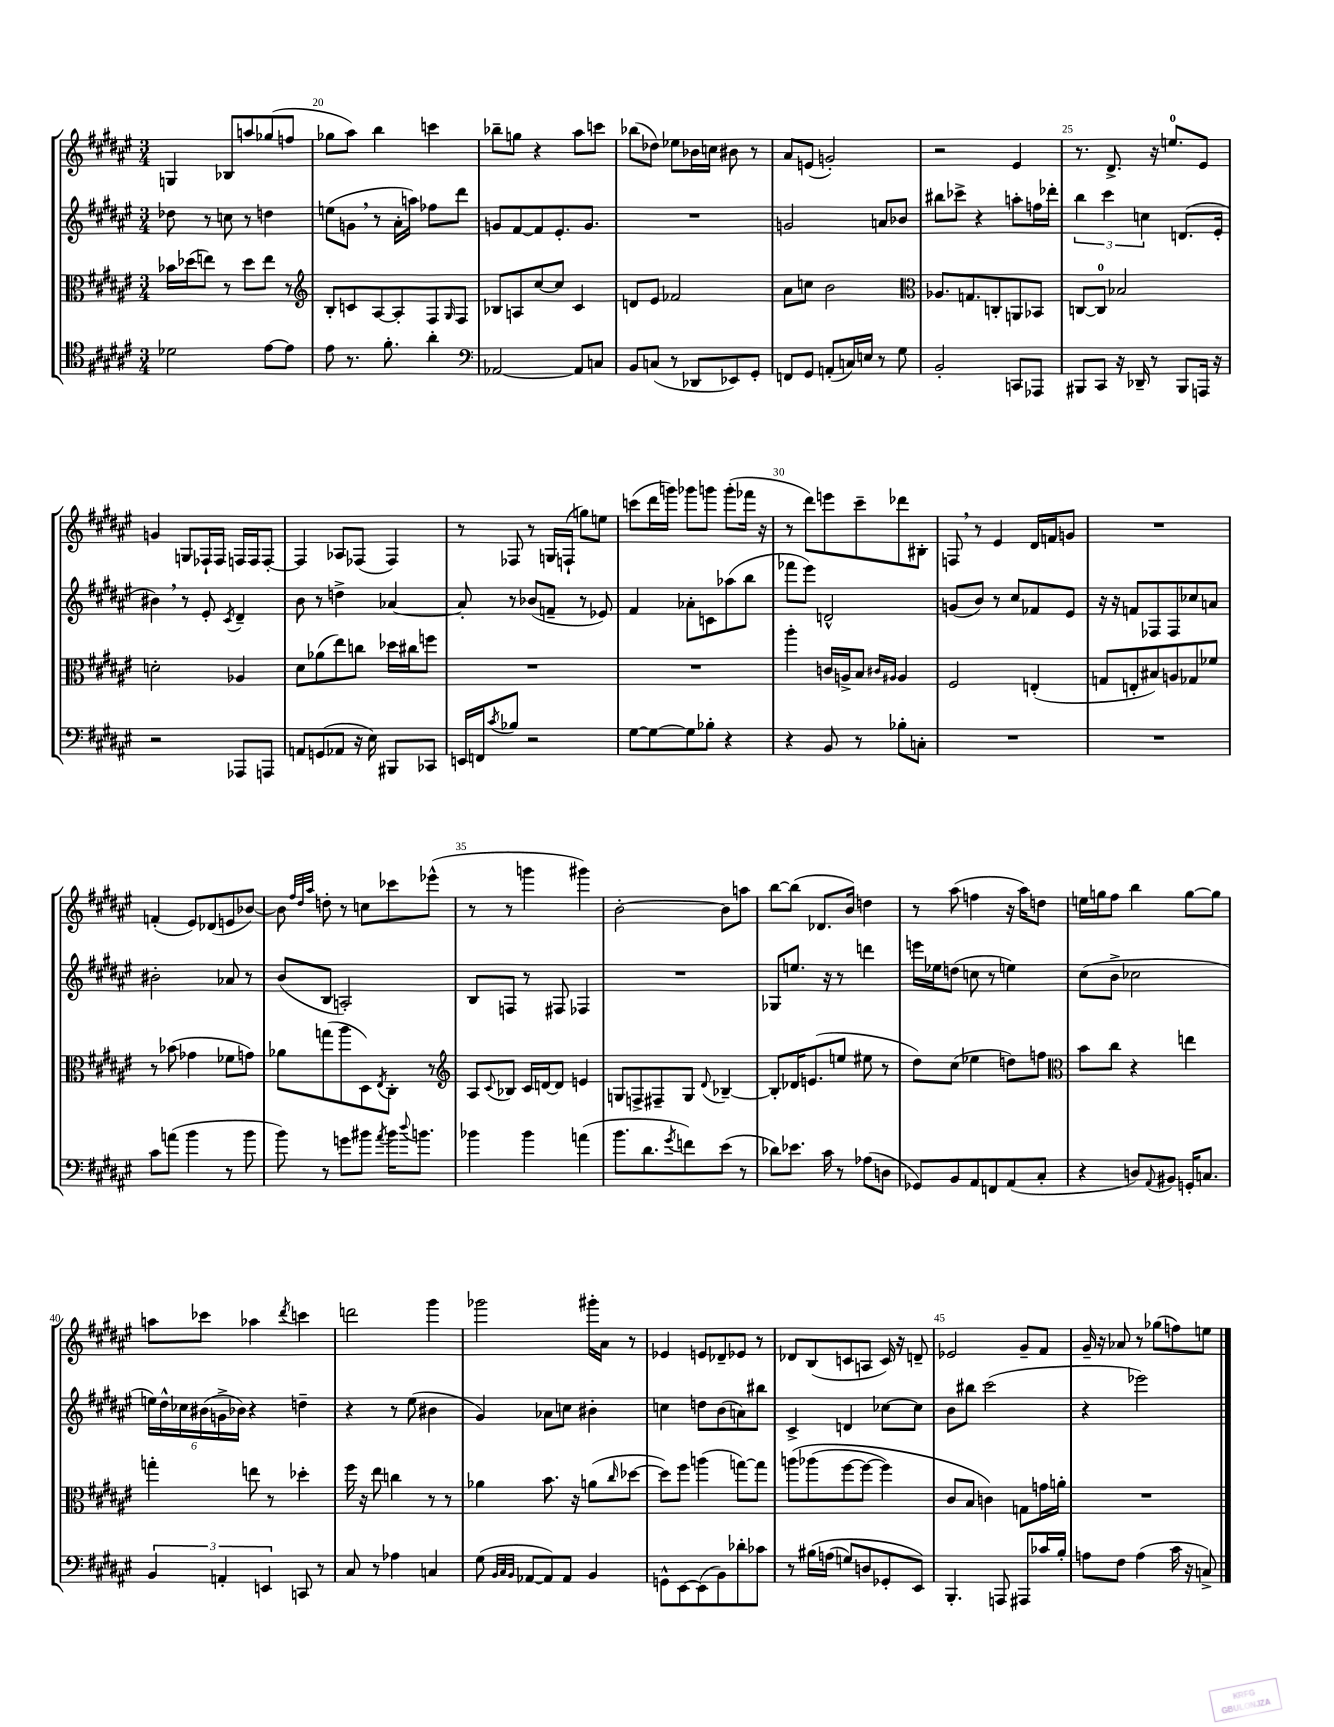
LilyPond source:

<<
\new StaffGroup <<
\new Staff = "s0" {
    \clef treble \key fis \major \numericTimeSignature \time 3/4
    g4 bes8 a''8 ges''8( f''8 |
    ges''8 ais''8) b''4 c'''4 |
    bes''8-- g''8 r4 ais''8 c'''8 |
    bes''8( des''8) ees''8 bes'16 c''16 bis'8 r8 |
    ais'8 e'8( g'2-.) |
    r2 eis'4 |
    r8. dis'8.-> r16 e''8.-0 eis'8 |
    g'4 g8 fes16-! fes16 f16 f16 f8~-. |
    f4 aes8 fes8( fes4) |
    r8 fes8 r8 g16 f16-!( g''8) e''8 |
    c'''8( dis'''16 g'''16) ges'''8 g'''8 g'''8-.( fes'''16 r16 |
    r8 dis'''8) e'''8 cis'''8-- des'''8 bis8-. |
    f8 \breathe r8 eis'4 dis'16 f'16 g'8 |
    R2. |
    f'4-.( eis'8) des'8( e'8 bes'8~) |
    bes'8 \grace { fis''32 dis''32 ais''32 } d''8-. r8 c''8 ces'''8 ees'''8-^( |
    r8 r8 g'''4 gis'''4) |
    b'2~-. b'8 a''8 |
    b''8~ b''8( des'8. b'16) d''4 |
    r8 ais''8( f''4 r16 ais''16) d''8 |
    e''16 g''16 fis''8 b''4 g''8~ g''8 |
    a''8 ces'''8 aes''4 \acciaccatura { dis'''8 } c'''4 |
    d'''2 gis'''4 |
    ges'''2 gis'''16-. ais'16 r8 |
    ees'4 e'8 des'8-- ees'8 r8 |
    des'8 b8( c'8 a8 c'16) r16 d'8-- |
    ees'2 gis'8-- fis'8 |
    gis'16-- r16 aes'8 r8 ges''8( f''8) e''8 \bar "|." |
}
\new Staff = "s1" {
    \clef treble \key fis \major \numericTimeSignature \time 3/4
    des''8 r8 c''8 r8 d''4 |
    e''8( g'8 \breathe r8 ais'16-. a''16) fes''8 dis'''8 |
    g'8 fis'8~ fis'8 eis'8.-. g'8. |
    R2. |
    g'2 a'8 bes'8 |
    bis''8 ces'''8-> r4 a''8-. f''16 des'''16-. |
    \tuplet 3/2 { b''4 cis'''4 c''4 } d'8.( eis'16-. |
    bis'4) \breathe r8 eis'8-. \acciaccatura { cis'8 } dis'4-- |
    b'8 r8 d''4-> aes'4~ |
    aes'8-. r8 bes'8( f'8-- r8 ees'8) |
    fis'4 aes'8-. c'8 aes''8( b''8 |
    fes'''8 eis'''8) d'2-^ |
    g'8( b'8) r8 cis''8 fes'8 eis'8 |
    r16 r16 f'8 fes8 fes8 ces''8 a'8 |
    bis'2-. aes'8 r8 |
    b'8( b8 a2-.) |
    b8 f8 r8 fis8 fes4 |
    R2. |
    ges8 e''8. r16 r8 d'''4 |
    e'''16 ees''16 d''8( c''8 r8 e''4) |
    cis''8( b'8-> ces''2 |
    \tuplet 6/4 { e''16) dis''16-^ ces''16 bis'16( g'16-> bes'16) } r4 d''4-- |
    r4 r8 eis''8( bis'4 |
    gis'4) aes'8 c''8 bis'4-. |
    c''4 d''8 b'8( a'8) bis''8 |
    cis'4-> d'4 ces''8~ ces''8 |
    b'8 bis''8 cis'''2( |
    r4 ees'''2) \bar "|." |
}
\new Staff = "s2" {
    \clef alto \key fis \major \numericTimeSignature \time 3/4
    bes'16 des''16( e''8) r8 des''8 e''8 r8 |
    \clef treble b8-. c'8 ais8~ ais8-. fis8 \grace { gis16 } fis8 |
    bes8 a8 cis''8~ cis''8 cis'4 |
    d'8 eis'8 fes'2 |
    ais'8 c''8 b'2 |
    \clef alto aes8. g8. c8-. a,8 bes,8 |
    c8~ c8-0 bes2 |
    d'2-. aes4 |
    dis'8 aes'8( eis''8) c''8 des''16 cis''16 f''8 |
    R2. |
    R2. |
    ais''4-. c'16 a16-> b8 \grace { cis'16 ais16 } ais4 |
    fis2 e4-.( |
    g8 e8-. bis8) a8 ges8 fes'8 |
    r8 bes'8( ges'4 fes'8 g'8) |
    aes'8 g''8( ais''8 dis8) \acciaccatura { eis8 } cis8-. r8 |
    \clef treble ais8 \appoggiatura { cis'8 } bes8 cis'16 d'16~ d'8 e'4 |
    g8 f8-> fis8-- g8 \appoggiatura { dis'8 } bes4~-- |
    bes8-. des'16 e'8.( e''8 eis''8 r8 |
    dis''8) cis''8( ees''4 d''8) f''8 |
    \clef alto b'8 cis''8 r4 e''4 |
    g''4-. e''8 r8 des''4-. |
    fis''16 r16 eis''8 c''4 r8 r8 |
    aes'4 b'8. r16 a'8( \grace { cis''16 } des''8~ |
    des''8) fis''8 a''4( g''8~) g''8 |
    a''8\( aes''8( fis''8~ fis''8~ fis''4) |
    cis'8 b8 c'4\) g8 g'16 a'16-. |
    R2. \bar "|." |
}
\new Staff = "s3" {
    \clef tenor \key fis \major \numericTimeSignature \time 3/4
    des'2 eis'8~ eis'8 |
    eis'8 r8. fis'8.-. ais'4-. |
    \clef bass aes,2~ aes,8 c8 |
    b,8 c8( r8 des,8 ees,8) gis,8-. |
    f,8 gis,8 a,8-.( c16) e16 r8 gis8 |
    b,2-. c,8 aes,,8 |
    bis,,8 cis,8 r16 des,16-- r8 bis,,8 a,,16 r16 |
    r2 aes,,8 a,,8 |
    a,8 g,8( aes,8 r16 eis16) bis,,8 ces,8 |
    e,16 f,16 \acciaccatura { cis'8 } bes8 r2 |
    gis8~ gis8~ gis8 bes8-. r4 |
    r4 b,8 r8 bes8-. c8-. |
    R2. |
    R2. |
    cis'8 a'8( b'4 r8 b'8 |
    b'8) r8 g'8 bis'8 \acciaccatura { ais'8 } bis'16 \appoggiatura { dis''8 } b'8. |
    bes'4 bes'4 a'4( |
    b'8. dis'8. \acciaccatura { gis'8 } f'8) eis'8( r8 |
    des'8) ees'8. cis'16 r8 aes8( d8 |
    ges,8) b,8 ais,8 f,8 ais,8( cis8-. |
    r4 d8) \appoggiatura { ais,8 } bis,8 g,16-. c8. |
    \tuplet 3/2 { b,4 a,4-. e,4 } c,8 r8 |
    cis8 r8 aes4 c4 |
    gis8( \grace { b,32 cis32 b,32 } aes,8~ aes,8) aes,8 b,4 |
    g,8-^ eis,8~ eis,8( b,8) des'8-. ces'8 |
    r8 bis16\( a16( g8) d8 ges,8-. eis,8\) |
    b,,4.-. a,,8 ais,,8 ces'16 b16-. |
    a8 fis8 a4( cis'16 r16 c8->) \bar "|." |
}
>>
>>
\layout { \context { \Score currentBarNumber = #19 \override BarNumber.break-visibility = ##(#f #t #t) barNumberVisibility = #(every-nth-bar-number-visible 5) } }
